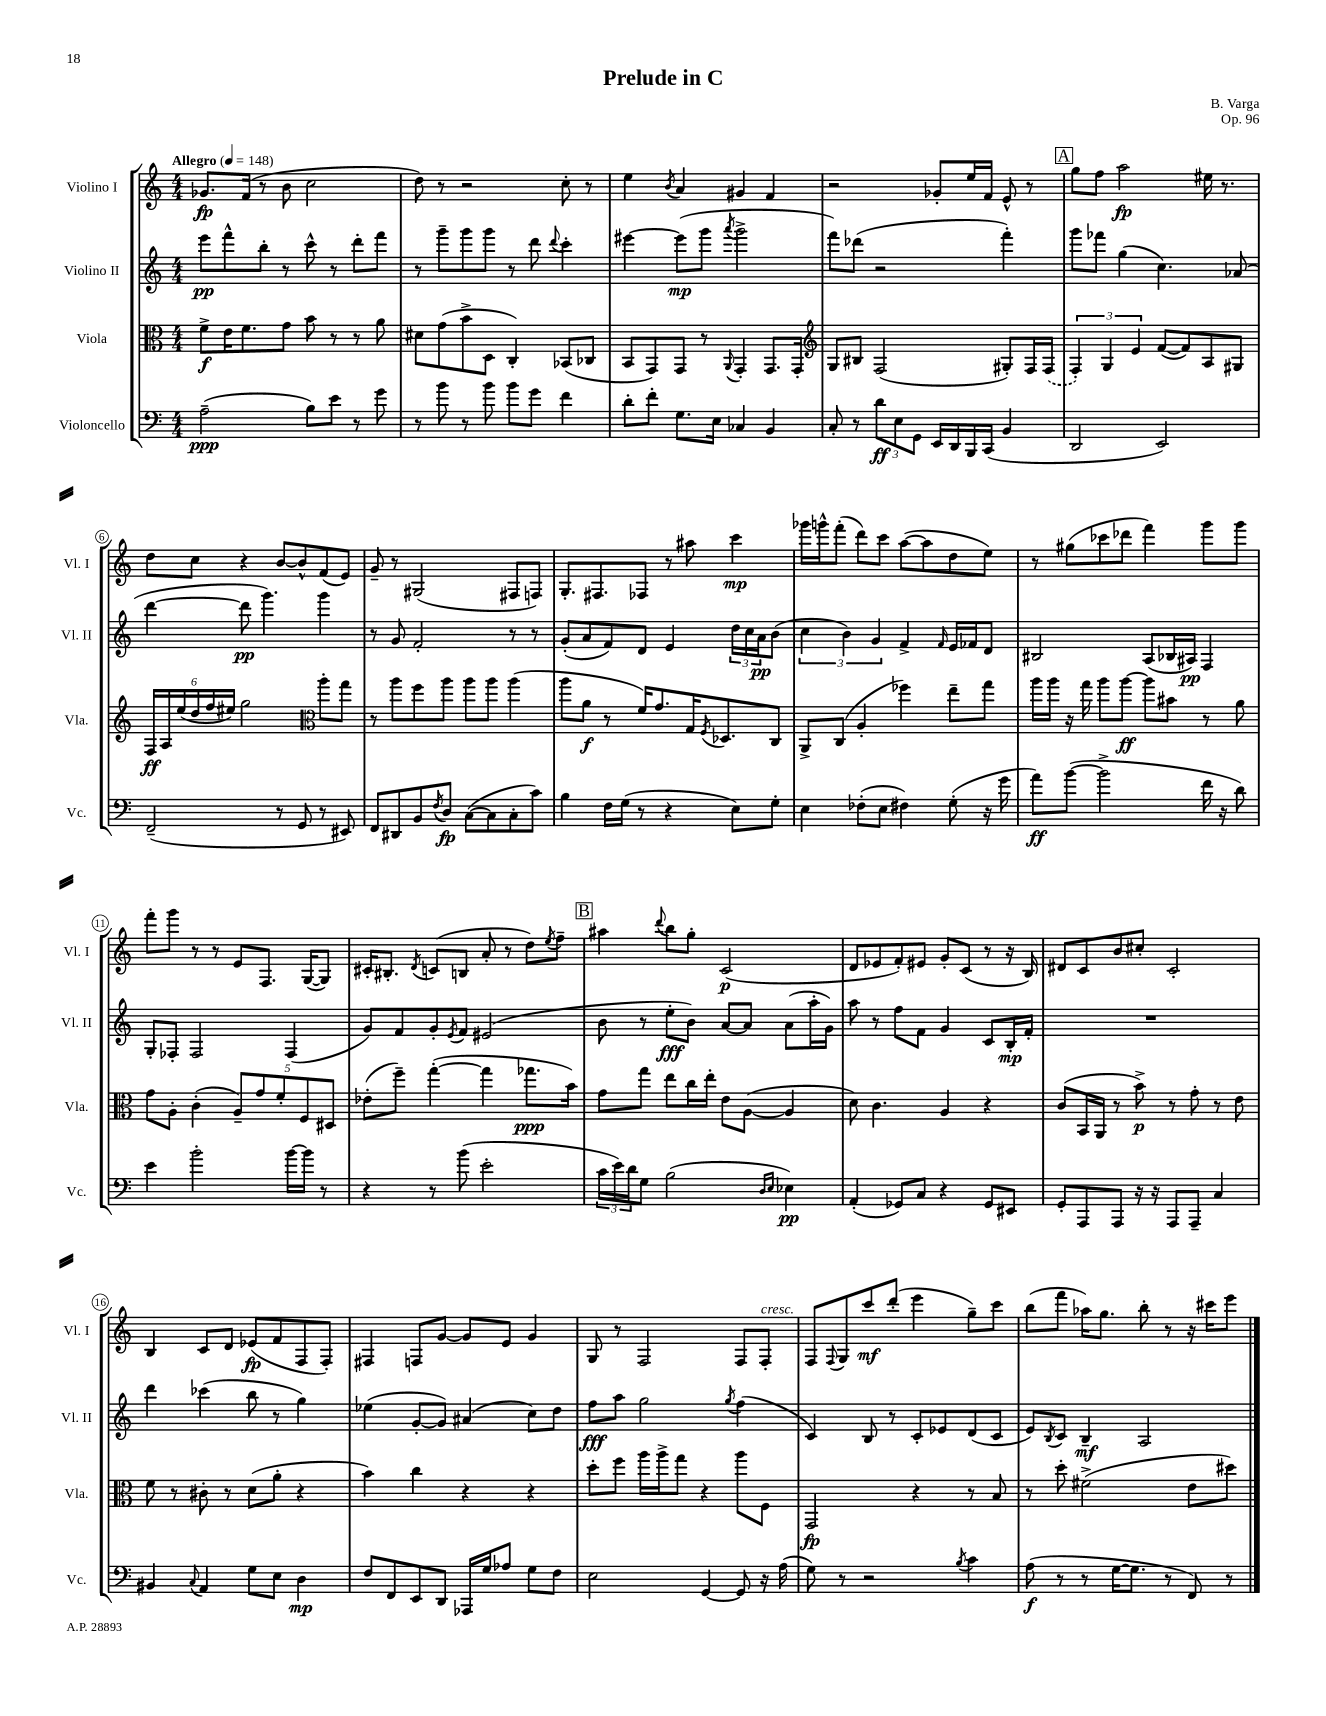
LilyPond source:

\header { title = "Prelude in C" composer = "B. Varga" opus = "Op. 96" }
<<
\new StaffGroup <<
\new Staff = "s0" \with { instrumentName = "Violino I" shortInstrumentName = "Vl. I" } {
    \clef treble \key c \major \numericTimeSignature \time 4/4 \tempo "Allegro" 4 = 148
    ges'8.\fp f'16( r8 b'8 c''2 |
    d''8) r8 r2 c''8-. r8 |
    e''4 \acciaccatura { b'8 } a'4 gis'4 f'4 |
    r2 ges'8-. e''16 f'16 e'8-^ r8 |
    \mark \markup { \box "A" } g''8 f''8 a''2\fp eis''16 r8. |
    d''8 c''8 r4 b'8~ b'8-^ f'8( e'8) |
    g'8-- r8 gis2( fis8 f8) |
    g8.-. fis8. fes8 r8 ais''8 c'''4\mp |
    ges'''16 g'''16-^ f'''8-.( d'''8) c'''8 a''8~( a''8 d''8 e''8) |
    r8 gis''8( ces'''8 des'''8 f'''4) g'''8 g'''8 |
    f'''8-. g'''8 r8 r8 e'8 f8. g16~( g8) |
    cis'16-. bis8.-. \acciaccatura { d'8 } c'8( b8 a'8-. r8 d''8) \acciaccatura { e''8 } f''8-- |
    \mark \markup { \box "B" } ais''4 \appoggiatura { d'''8 } b''8 g''8-. c'2\p( |
    d'8 ees'8 f'8-.) eis'8 g'8-. c'8( r8 r16 b16) |
    dis'8 c'8 b'8 cis''8-. c'2-. |
    b4 c'8 d'8 ees'8\fp( f'8 f8 f8-.) |
    fis4 f8 g'8~ g'8 e'8 g'4 |
    g8 r8 f2 f8 f8-.^\markup { \italic "cresc." } |
    f8 \appoggiatura { f8 } g8 c'''8\mf d'''8-.( e'''4 g''8--) c'''8 |
    b''8( f'''8 aes''16) g''8. b''8-. r8 r16 cis'''16 e'''8 \bar "|." |
}
\new Staff = "s1" \with { instrumentName = "Violino II" shortInstrumentName = "Vl. II" } {
    \clef treble \key c \major \numericTimeSignature \time 4/4
    e'''8\pp f'''8-^ b''8-. r8 c'''8-^ r8 d'''8-. f'''8 |
    r8 g'''8-- g'''8 g'''8 r8 d'''8 \appoggiatura { d'''8 } c'''4-. |
    eis'''4~ eis'''8\mp( g'''8 \acciaccatura { a'''8 } g'''2-> |
    f'''8) des'''8( r2 f'''4-.) |
    \mark \markup { \box "A" } g'''8 fes'''8 g''4( c''4.) aes'8( |
    d'''4~ d'''8\pp g'''4.) g'''4 |
    r8 g'8 f'2-. r8 r8 |
    g'8-.( a'8 f'8) d'8 e'4 \tuplet 3/2 { d''16 c''16 a'16\pp } b'8( |
    \tuplet 3/2 { c''4 b'4) g'4 } f'4-> \grace { f'16 } e'16 fes'16 d'8 |
    bis2 a8( bes16 ais16\pp) f4 |
    g8-. fes8-. fes2 fes4( |
    g'8) f'8 g'8-. \acciaccatura { e'8 } f'8 eis'2( |
    \mark \markup { \box "B" } b'8 r8 e''8-.\fff b'8) a'8~ a'8 a'8( a''16-. g'16) |
    a''8 r8 f''8 f'8 g'4 c'8 b16-.\mp f'16-. |
    R1 |
    d'''4 ces'''4( b''8 r8 g''4) |
    ees''4( g'8~-. g'8) ais'4( c''8) d''8 |
    f''8\fff a''8 g''2 \acciaccatura { g''8 } f''4( |
    c'4) b8 r8 c'8-. ees'8 d'8( c'8 |
    e'8) \acciaccatura { b8 } c'8 b4--\mf a2 \bar "|." |
}
\new Staff = "s2" \with { instrumentName = "Viola" shortInstrumentName = "Vla." } {
    \clef alto \key c \major \numericTimeSignature \time 4/4
    f'8->\f e'16 f'8. g'8 b'8 r8 r8 a'8 |
    dis'8 g'8( b'8-> d8 c4-.) bes,8( ces8 |
    b,8 g,8) g,8 r8 \appoggiatura { a,8 } g,4-. g,8. g,16-. |
    \clef treble g8 bis8 f2( gis8-.) f16 \once \slurDashed f16( |
    \mark \markup { \box "A" } \tuplet 3/2 { f4-.) g4 e'4 } f'8~( f'8) a8 gis8 |
    \tuplet 6/4 { f16\ff a16 e''16( d''16 f''16 eis''16) } g''2 \clef alto a''8-. g''8 |
    r8 a''8 f''8 a''8 a''8 a''8 a''4( |
    a''8 a'8\f r8 f'16) g'8. g16 \acciaccatura { f8 } des8. c8 |
    a,8-> c8( a4-. fes''4) e''8-- g''8 |
    a''16 a''16 r16 g''16 a''8 a''8~\ff a''8 bis'8 r8 a'8 |
    g'8 a8-. c'4-.( \tuplet 5/4 { a8--) g'8 f'8-. f8 dis8 } |
    ees'8-.( f''8--) g''4~-.( g''4 ges''8.\ppp b'16) |
    \mark \markup { \box "B" } g'8 g''8 e''8 c''16 e''16-. e'8 a8~( a4 |
    d'8) c'4. a4 r4 |
    c'8( b,16 a,16 r8 b'8->\p) r8 g'8-. r8 e'8 |
    f'8 r8 cis'8-. r8 d'8( a'8-. r4 |
    b'4) c''4 r4 r4 |
    d''8-. f''8 a''16 a''16-> g''8 r4 a''8 f8 |
    g,2\fp r4 r8 b8 |
    r8 d''8-. fis'2->( e'8 dis''8) \bar "|." |
}
\new Staff = "s3" \with { instrumentName = "Violoncello" shortInstrumentName = "Vc." } {
    \clef bass \key c \major \numericTimeSignature \time 4/4
    a2--\ppp( b8) e'8 r8 g'8 |
    r8 b'8 r8 b'8 b'8 g'8 f'4 |
    d'8-. f'8-. g8. e16 ces4 b,4 |
    c8-. r8 \tuplet 3/2 { d'8\ff e8 g,8 } e,16 d,16 b,,16 c,16( b,4 |
    \mark \markup { \box "A" } d,2 e,2) |
    f,2--( r8 g,8 r8 eis,8) |
    f,8 dis,8 b,8 \acciaccatura { f8 } d8\fp c8~( c8 c8-. c'8) |
    b4 f16 g16( r8 r4 e8) g8-. |
    e4 fes8-.( e8 fis4) g8-.( r16 g'16 |
    a'8\ff) b'8~( b'2-> f'16 r16 d'8) |
    e'4 b'2-. b'16~ b'16 r8 |
    r4 r8 b'8( e'2-. |
    \mark \markup { \box "B" } \tuplet 3/2 { c'16 e'16) d'16 } g8 b2( \grace { d16 e16 } ees4\pp) |
    a,4-.( ges,8) c8 r4 ges,8 eis,8 |
    g,8-. a,,8 a,,8 r16 r16 a,,8 a,,8-- c4 |
    bis,4 \appoggiatura { c8 } a,4 g8 e8 d4\mp |
    f8 f,8 e,8 d,8 aes,,16 g16 aes8 g8 f8 |
    e2 g,4~ g,8 r16 a16( |
    g8) r8 r2 \acciaccatura { b8 } c'4 |
    a8\f( r8 r8 g16~ g8. r8 f,8) r8 \bar "|." |
}
>>
>>
\layout { \context { \Score \override BarNumber.stencil = #(make-stencil-circler 0.1 0.3 ly:text-interface::print) } }
